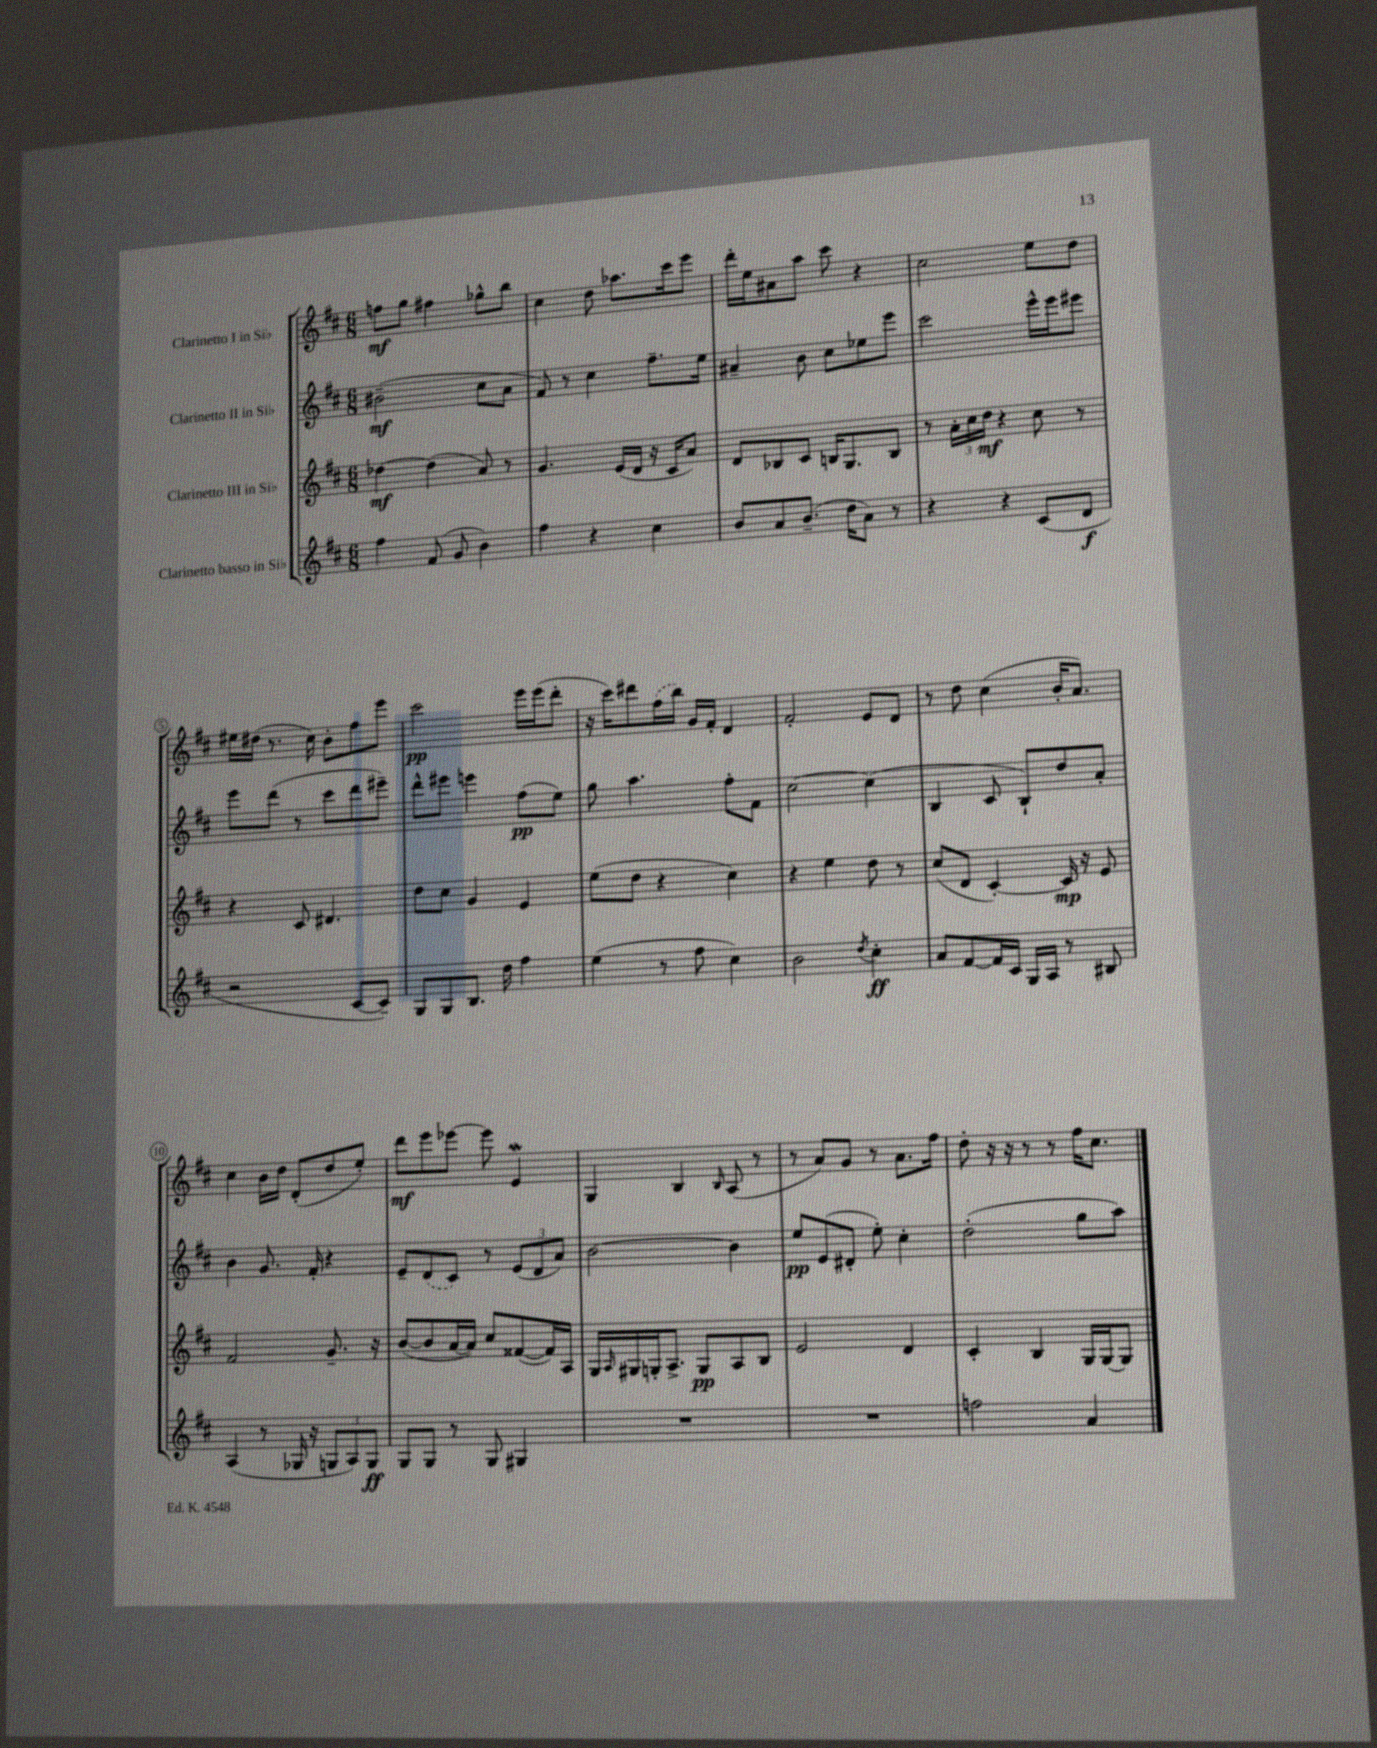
<<
\new StaffGroup <<
\new Staff = "s0" \with { instrumentName = "Clarinetto I in Sib" } {
    \clef treble \key d \major \numericTimeSignature \time 6/8
    f''8\mf g''8 fis''4 ges''8-^ b''8 |
    cis''4 d''8 aes''8. cis'''16 e'''8 |
    d'''16-. e''16 ais'8 a''8 cis'''8 r4 |
    cis''2 e''8 d''8 |
    eis''16 dis''16( r8. cis''16) b'8-. fis''8 e'''8 |
    cis'''2\pp e'''16 e'''16( d'''8-. |
    r16 cis'''16) dis'''8 \once \slurDashed fis''16( b''16) g'16 fis'16-. d'4 |
    fis'2-. e'8 d'8 |
    r8 d''8 cis''4( b'16-. a'8.) |
    cis''4 b'16 d''16 d'8-.( d''8 e''8-.) |
    d'''8\mf e'''8 ees'''8~ ees'''8 e'4\mordent |
    g4 b4 \grace { b16 } a8( r8 |
    r8 a'8) g'8 r8 a'8. fis''16 |
    d''8-. r16 r16 r8 r8 fis''16 cis''8. \bar "|." |
}
\new Staff = "s1" \with { instrumentName = "Clarinetto II in Sib" } {
    \clef treble \key d \major \numericTimeSignature \time 6/8
    bis'2--\mf( cis''8 a'8 |
    fis'8) r8 cis''4 fis''8.-- e''16 |
    ais'4-- b'8 cis''8 ees''8 e'''8 |
    cis'''2 e'''16-^ e'''16 eis'''8 |
    e'''8 d'''8( r8 cis'''8 d'''8 eis'''8--) |
    d'''8-^ eis'''8 e'''4 fis''8\pp( e''8) |
    g''8 a''4. fis''8-. fis'8 |
    cis''2~ cis''4( |
    b4 cis'8 b8-!) d''8 a'8-. |
    b'4 g'8. fis'16-. r4 |
    e'8-- \once \slurDashed d'8( cis'8) r8 \tuplet 3/2 { e'8( d'8 a'8) } |
    b'2~ b'4 |
    e''8\pp e'8( dis'8-. e''8-.) cis''4-. |
    d''2-.( g''8 a''8) \bar "|." |
}
\new Staff = "s2" \with { instrumentName = "Clarinetto III in Sib" } {
    \clef treble \key d \major \numericTimeSignature \time 6/8
    des''4~\mf des''4( a'8) r8 |
    g'4. e'16( d'16 r16 cis'16 a'8) |
    d'8 bes8 cis'8 b16 g8. b8 |
    r8 \tuplet 3/2 { a'16-. cis''16 d''16\mf } r4 cis''8 r8 |
    r4 cis'8 dis'4. |
    d''8 cis''8 g'4 e'4 |
    e''8( d''8 r4 cis''4) |
    r4 e''4 d''8 r8 |
    cis''8( d'8 cis'4~-.) cis'16\mp r16 e'8 |
    fis'2 g'8.-- r16 |
    b'8~( b'8 a'16~ a'16) cis''8 fisis'8~( fisis'16) a16 |
    g16 \grace { a16 } gis16 g16-. a8.-> g8\pp a8 b8 |
    e'2 d'4 |
    cis'4-. b4 g16 g16~ g8 \bar "|." |
}
\new Staff = "s3" \with { instrumentName = "Clarinetto basso in Sib" } {
    \clef treble \key d \major \numericTimeSignature \time 6/8
    fis''4 fis'8( g'8 b'4) |
    fis''4 r4 cis''4 |
    b'8 a'8 b'8.--( d''16 a'8) r8 |
    r4 r4 cis'8( d'8\f |
    r2 cis'8~ cis'8--) |
    g8 g8 b8. d''16 fis''4 |
    e''4( r8 fis''8 cis''4) |
    b'2 \acciaccatura { d''8 } cis''4-.\ff |
    a'8 fis'8~ fis'16 cis'16 g16 a16 r8 bis8 |
    a4( r8 ges16 r16 \tuplet 3/2 { g8 a8) g8\ff } |
    g8 g8 r8 g8 gis4 |
    R2. |
    R2. |
    f''2 a'4 \bar "|." |
}
>>
>>
\layout { \context { \Score \override BarNumber.stencil = #(make-stencil-circler 0.1 0.3 ly:text-interface::print) } }
